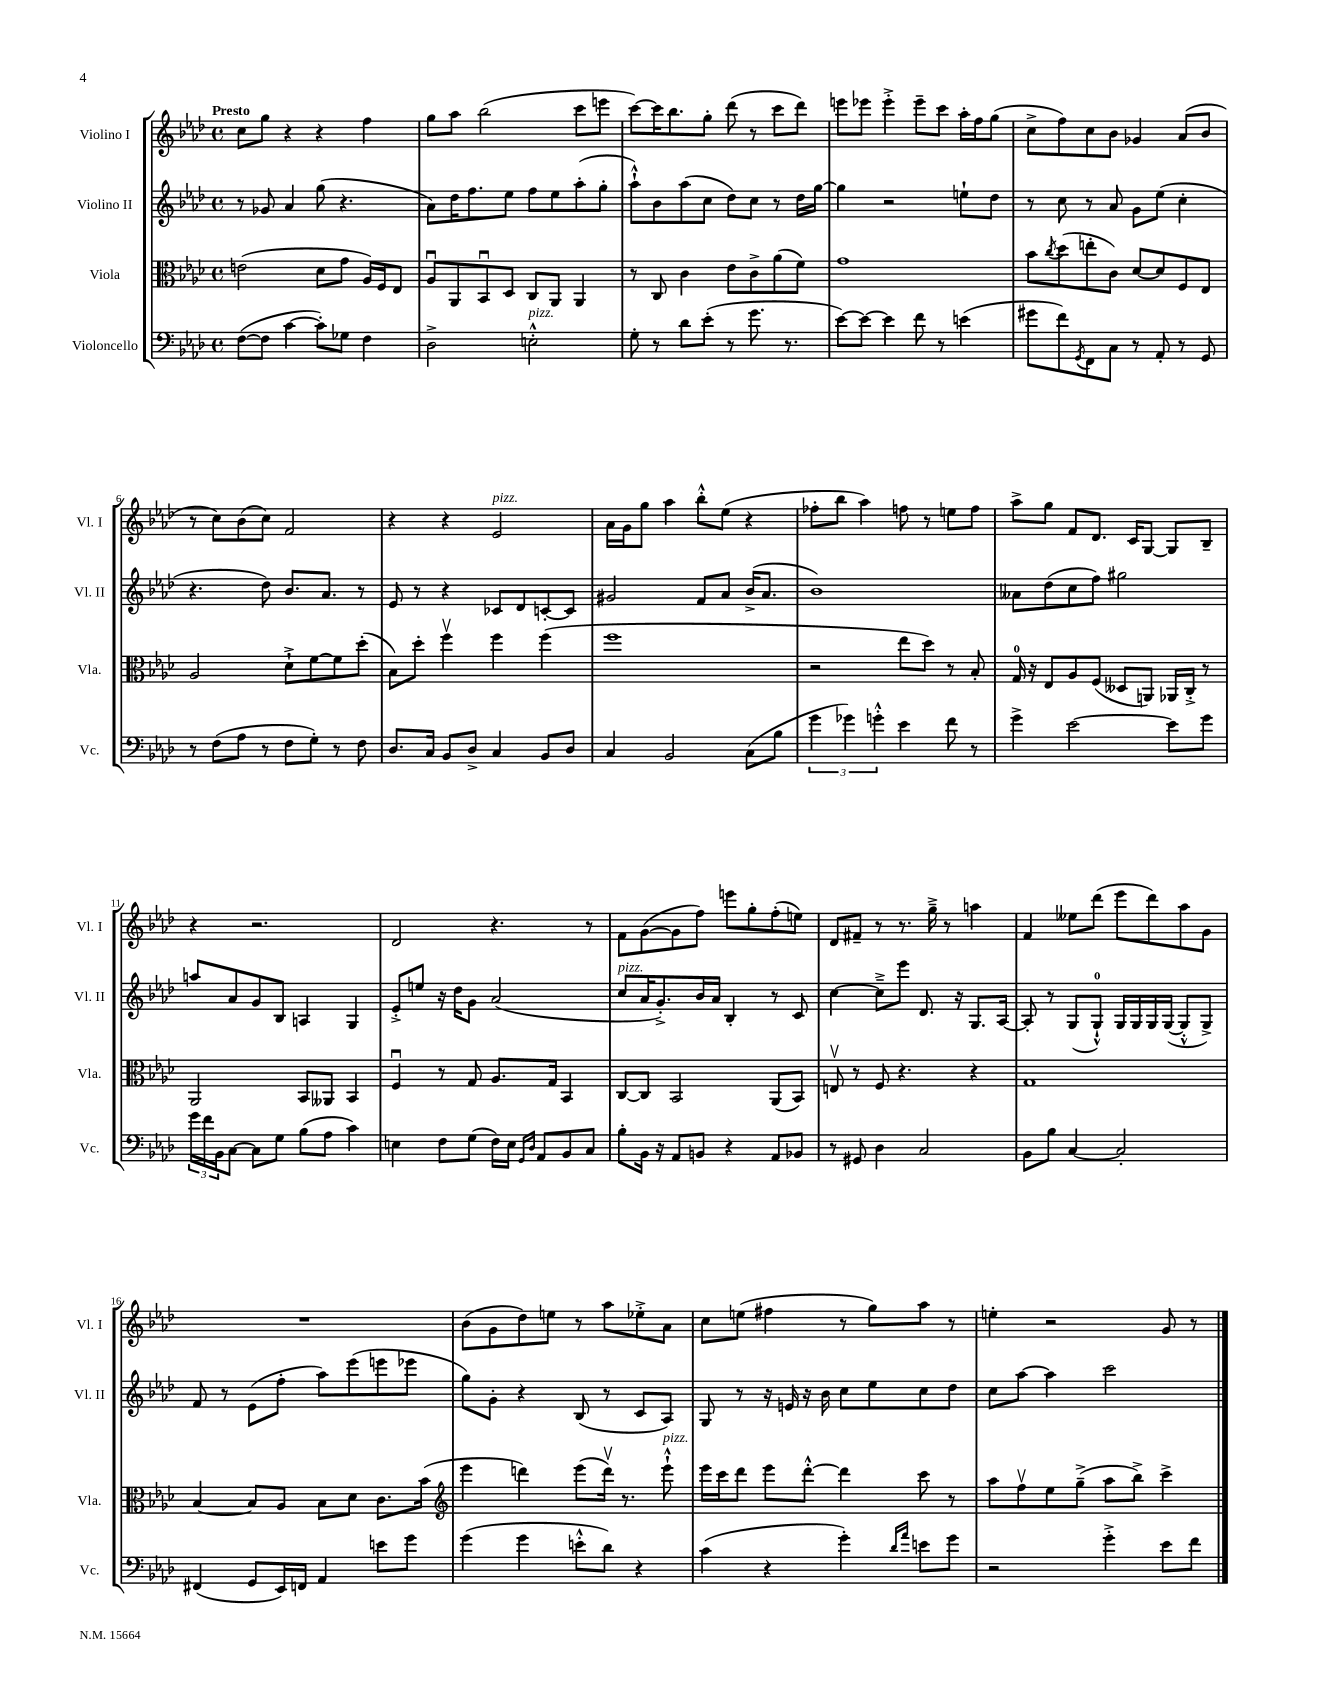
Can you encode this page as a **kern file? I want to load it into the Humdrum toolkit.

**kern	**kern	**kern	**kern
*part4	*part3	*part2	*part1
*staff4	*staff3	*staff2	*staff1
*I"Violoncello	*I"Viola	*I"Violino II	*I"Violino I
*I'Vc.	*I'Vla.	*I'Vl. II	*I'Vl. I
*clefF4	*clefC3	*clefG2	*clefG2
*k[b-e-a-d-]	*k[b-e-a-d-]	*k[b-e-a-d-]	*k[b-e-a-d-]
*M4/4	*M4/4	*M4/4	*M4/4
*met(c)	*met(c)	*met(c)	*met(c)
=1	=1	=1	=1
!	!	!	!LO:TX:a:B:t=Presto
([8F\L	(2en\	8r	8cc\L
8F\J]	.	8g-X/	8gg\J
[4c\	.	4a-/	4r
8c'\L])	8d-\L	(8gg\	4r
8G-X\J	8g\J	4.r	.
4F\	16A-/LL)	.	4ff\
.	16F/J	.	.
.	8E-/J	.	.
=2	=2	=2	=2
2D-^\	8A-u/L	8a-\L)	8gg\L
.	8AA-/	16dd-\K	8aa-\J
.	.	8.ff\	.
.	8BB-u/	.	(2bb-\
.	8D-/J	8ee-\J	.
!LO:TX:a:i:t=pizz.	!	!	!
2En'^^\	8C/L	8ff\L	.
.	8AA-/J	8ee-\	.
.	4AA-/	(8aa-'\	8ccc\L
.	.	8gg'\J	8eeen\J
=3	=3	=3	=3
8G'\	8r	8aa-`^^\L)	[8ccc\L)
8r	8C/	8b-\	16ccc\K]
.	.	.	8.bb-\
8d-\L	4c\	(8aa-\	.
(8e-'\J	.	8cc\J	8gg'\J
8r	8e-\L	8dd-\L)	(8ddd-\
8.g\	8c^\	8cc\J	8r
.	(8a-\	8r	8ccc\L
8.r	.	.	.
.	8f\J)	16dd-\LL	8ddd-\J)
.	.	[16gg\JJ	.
=4	=4	=4	=4
[8e-\L)	1g	4gg\]	8eeen\L
8e-\J_	.	.	8eee-X\J
4e-\]	.	2r	4eee-'^\
8f\	.	.	8eee-~\L
8r	.	.	8ccc\J
(4en\	.	8een`\L	16aa-'\LL
.	.	.	16ff\J
.	.	8dd-\J	(8gg\J
=5	=5	=5	=5
8g#X\L	8b-\L	8r	8cc^\L
.	8qcc/	.	.
8f\)	(8dd-\	8cc\	8ff\)
8qGG/	.	.	.
8FF\	8een'\	8r	8cc\
8C\J	8c\J)	8a-/	8b-\J
8r	[8d-/L	8g\L	4g-X/
8AA-'/	8d-/]	(8ee-\J	.
8r	8F/	4cc'\	(8a-/L
8GG/	8E-/J	.	8b-/J
!!LO:LB:g=z
=6	=6	=6	=6
8r	2A-/	4.r	8r
(8F\L	.	.	8cc\L)
8A-\J	.	.	(8b-\
8r	.	8dd-\)	8cc\J)
8F\L	8d-`^\L	8.b-/L	2f/
8G'\J)	[8f\	.	.
.	.	8.a-/J	.
8r	8f\]	.	.
8F\	(8dd-'\J	8r	.
=7	=7	=7	=7
8.D-/L	8B-\L)	8e-/	4r
.	8dd-'\J	8r	.
16C/Jk	.	.	.
8BB-/L	4ffv\	4r	4r
8D-^/J	.	.	.
!	!	!	!LO:TX:a:i:t=pizz.
4C/	4ff\	8c-X/L	2e-/
.	.	8d-/	.
8BB-/L	(4ff\	[8cn'/	.
8D-/J	.	8c/J]	.
=8	=8	=8	=8
4C/	1ff	2g#X/	16a-\LL
.	.	.	16g\J
.	.	.	8gg\J
2BB-/	.	.	4aa-\
.	.	8f/L	8bb-'^^\L
.	.	8a-/J	(8ee-\J
(8C\L	.	(16b-^/KL	4r
.	.	8.a-/J	.
8B-\J	.	.	.
=9	=9	=9	=9
6g\	2r	1b-)	8ff-X'\L
.	.	.	8bb-\J
6g-X\)	.	.	.
.	.	.	4aa-\)
6gn'^^\	.	.	.
4e-\	8ee-\L	.	8ffn\
.	8dd-\J)	.	8r
8f\	8r	.	8een\L
8r	8B-'/	.	8ff\J
=10	=10	=10	=10
4g^\	16G/	8a--X\L	8aa-^\L
.	16r	.	.
.	8E-/L	(8dd-\	8gg\J
[2e-\	8A-/	8cc\	8f/L
.	(8F/J	8ff\J)	8.d-/J
.	8D--X/L	2gg#X\	.
.	.	.	16c/KL
.	8AAn/J)	.	[8G/J
8e-\L]	16AA-X/LL	.	8G/L]
.	16C'^/JJ	.	.
8g\J	8r	.	8B-~/J
!!LO:LB:g=z
=11	=11	=11	=11
24g\LL	2AA-/	8aan/L	4r
24f\	.	.	.
24BB-\J	.	.	.
[8C\J	.	8a-/	.
8C\L]	.	8g/	2.r
8G\J	.	8B-/J	.
(8B-\L	8BB-/L	4An/	.
8A-\J	8AA--X/J	.	.
4c\)	4BB-/	4G/	.
=12	=12	=12	=12
4En\	4Fu/	8e-'^/L	2d-/
.	.	8een/J	.
8F\L	8r	16r	.
.	.	16dd-\KL	.
(8G\J	8G/	8g\J	.
16F\LL)	8.A-/L	(2a-/	4.r
16E\JJ	.	.	.
16qqGG/LL	.	.	.
16qqD-/JJ	.	.	.
8AA-/L	.	.	.
.	16G/Jk	.	.
8BB-/	4BB-/	.	.
8C/J	.	.	8r
=13	=13	=13	=13
!	!	!LO:TX:a:i:t=pizz.	!
8B-'\L	[8C/L	8cc/L	8f\L
16BB-\Jk	8C/J]	16a-/K	([8g\
16r	.	8.g'^/)	.
8AA-/L	2BB-/	.	8g\]
8BBn/J	.	16b-/L	8ff\J)
.	.	16a-/JJ	.
4r	.	4B-'/	8eeen\L
.	.	.	8gg'\
8AA-/L	(8AA-/L	8r	(8ff'\
8BB-X/J	8BB-/J)	8c/	8een\J)
=14	=14	=14	=14
8r	8Env/	[4cc\	8d-/L
8GG#X/	8r	.	8f#X~/J
4D-\	8F/	8cc~^\L]	8r
.	4.r	8eee-\J	8.r
2C/	.	8.d-/	.
.	.	.	16gg~^\
.	.	.	8r
.	.	16r	.
.	4r	8.G/L	4aan\
.	.	[16A-/Jk	.
=15	=15	=15	=15
8BB-\L	1G	8A-'/]	4f/
8B-\J	.	8r	.
[4C/	.	(8G/L	8ee--X\L
.	.	8G`^^/J)	(8ddd-\J
2C'/]	.	16G/LL	8eee-\L
.	.	16G/	.
.	.	16G/	8ddd-\)
.	.	([16G/JJ	.
.	.	8G'^^/L]	8aa-\
.	.	8G^/J)	8g\J
!!LO:LB:g=z
=16	=16	=16	=16
(4FF#X/	[4B-/	8f/	1r
.	.	8r	.
8GG/L	8B-/L]	(8e-\L	.
16EE-/L)	8A-/J	8ff'\J	.
16FFn/JJ	.	.	.
4AA-/	8B-\L	8aa-\L)	.
.	8d-\J	(8eee-\	.
8en\L	8.c\L	8eeen\	.
8g\J	.	8eee-X\J	.
.	(16b-\Jk	.	.
=17	=17	=17	=17
*	*clefG2	*	*
(4g\	4eee-\	8gg\L)	(8b-\L
.	.	8g'\J	8g\
4g\	4dddn\)	4r	8dd-\)
.	.	.	8een\J
8en'^^\L	(8eee-\L	(8B-/	8r
8d-\J)	16dddv\Jk)	8r	8aa-\L
.	8.r	.	.
4r	.	8c/L	8ee-X'^\
!	!LO:TX:a:i:t=pizz.	!	!
.	8eee-`^^\	8A-/J)	8a-\J
=18	=18	=18	=18
(4c\	16eee-\LL	8G/	8cc\L
.	16ccc\J	.	.
.	8ddd-\J	8r	(8een\J
4r	8eee-\L	16r	4ff#X\
.	.	16en/	.
.	[8ddd-'^^\J	16r	.
.	.	16b-\	.
4g'\)	4ddd-\]	8cc\L	8r
.	.	8ee-\	8gg\L)
16qqd-/LL	.	.	.
16qqa-/JJ	.	.	.
8en\L	8ccc\	8cc\	8aa-\J
8g\J	8r	8dd-\J	8r
=19	=19	=19	=19
2r	8aa-\L	8cc\L	4een'\
.	8ffv\	[8aa-\J	.
.	8ee-\	4aa-\]	2r
.	(8gg~^\J	.	.
4g'^\	8aa-\L	2ccc\	.
.	8bb-^\J)	.	.
8e-\L	4ccc^\	.	8g/
8f\J	.	.	8r
==	==	==	==
*-	*-	*-	*-
